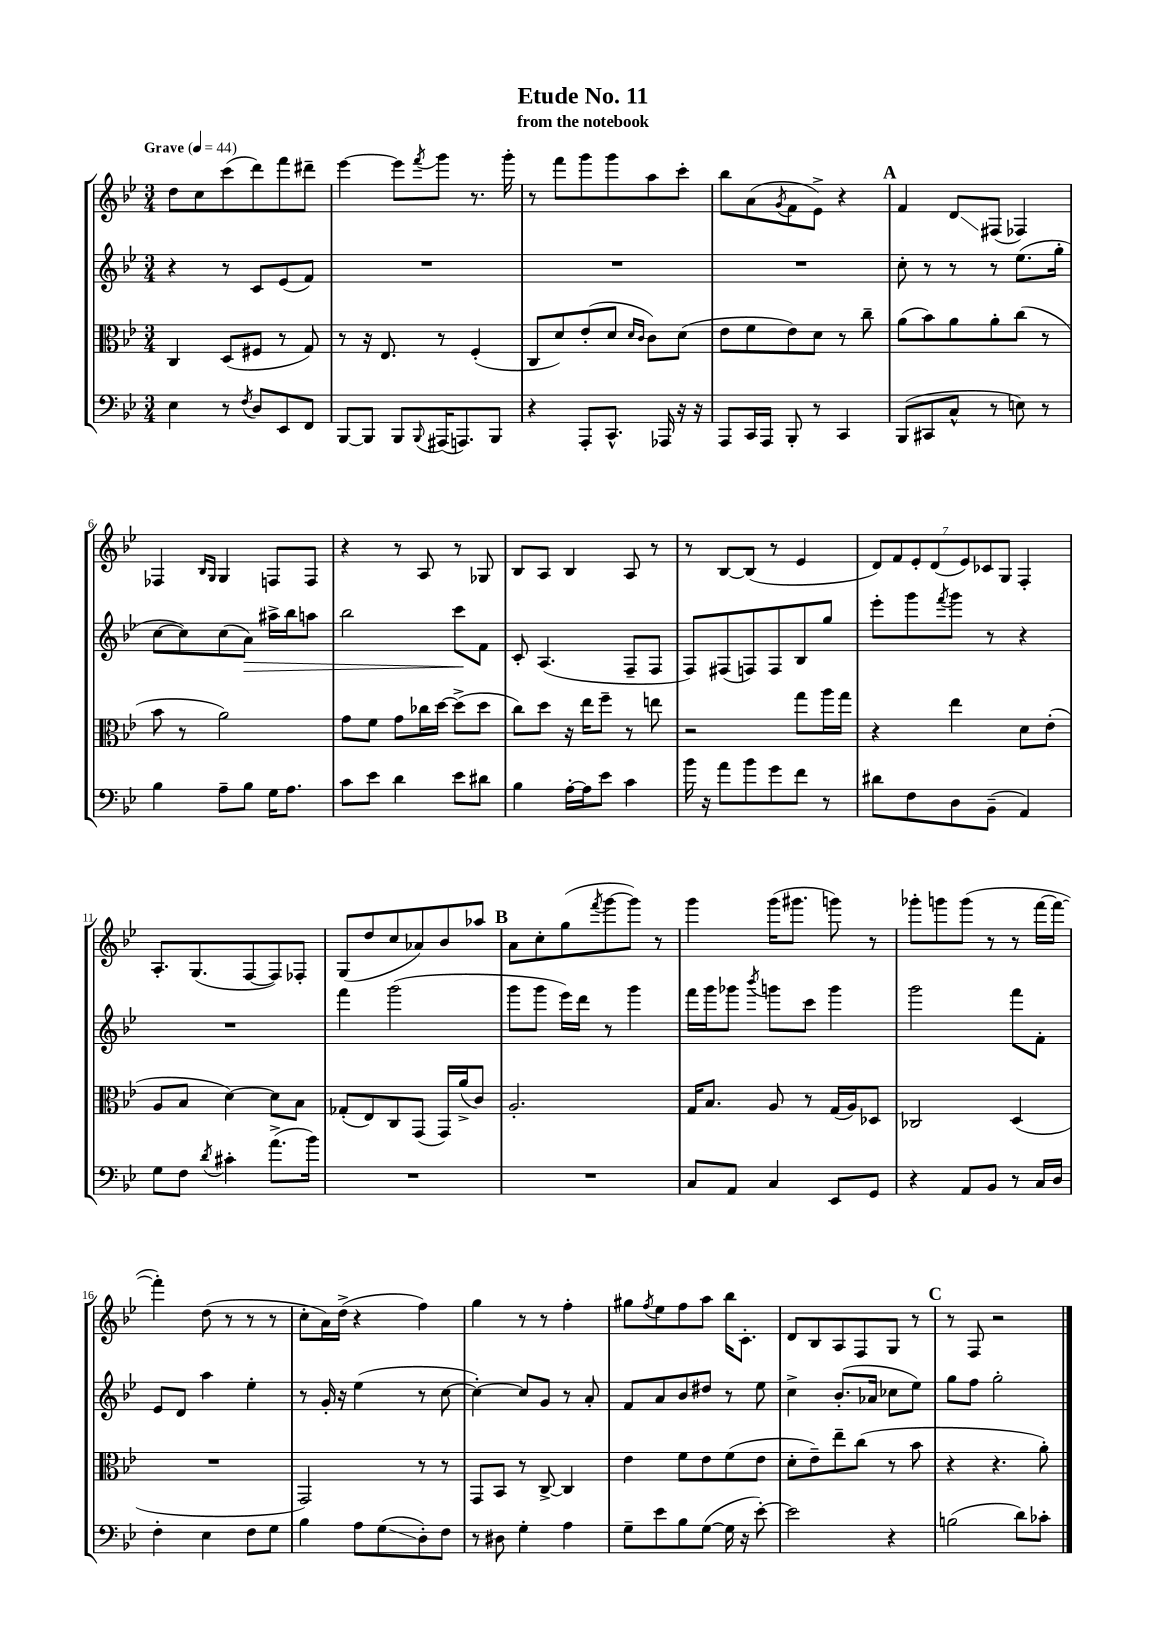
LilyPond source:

\header { title = "Etude No. 11" subtitle = "from the notebook" }
<<
\new StaffGroup <<
\new Staff = "s0" {
    \clef treble \key bes \major \numericTimeSignature \time 3/4 \tempo "Grave" 4 = 44
    d''8 c''8 c'''8( d'''8) f'''8 dis'''8-- |
    ees'''4~ ees'''8 \acciaccatura { f'''8 } g'''8 r8. g'''16-. |
    r8 f'''8 g'''8 g'''8 a''8 c'''8-. |
    bes''8 a'8( \acciaccatura { g'8 } f'8 ees'8->) r4 |
    \mark \markup { \bold "A" } f'4 d'8\glissando fis8( fes4) |
    fes4 \grace { bes16 g16 } g4 f8 f8 |
    r4 r8 a8 r8 ges8 |
    bes8 a8 bes4 a8 r8 |
    r8 bes8~ bes8( r8 ees'4 |
    \tuplet 7/4 { d'8) f'8 ees'8-. d'8( ees'8) ces'8 g8 } f4-. |
    a8.-. g8.( f8~ f8) fes8-. |
    g8( d''8 c''8 aes'8) bes'8 aes''8 |
    \mark \markup { \bold "B" } a'8 c''8-. g''8( \acciaccatura { f'''8 } g'''8~ g'''8) r8 |
    g'''4 g'''16( gis'''8. g'''8) r8 |
    ges'''8-. g'''8 g'''8( r8 r8 f'''16~ f'''16~ |
    f'''4-.) d''8( r8 r8 r8 |
    c''8-. a'16) d''16->( r4 f''4) |
    g''4 r8 r8 f''4-. |
    gis''8 \acciaccatura { f''8 } ees''8 f''8 a''8 bes''16 c'8.-. |
    d'8 bes8 a8 f8 g8 r8 |
    \mark \markup { \bold "C" } r8 f8 r2 \bar "|." |
}
\new Staff = "s1" {
    \clef treble \key bes \major \numericTimeSignature \time 3/4
    r4 r8 c'8 ees'8( f'8) |
    R2. |
    R2. |
    R2. |
    \mark \markup { \bold "A" } c''8-. r8 r8 r8 ees''8.( g''16-. |
    c''8~ c''8) c''8( a'8\>) ais''16-> bes''16 a''8 |
    bes''2 c'''8\! f'8 |
    c'8-. a4.( f8-- f8 |
    f8) fis8( f8) f8 bes8 g''8 |
    ees'''8-. g'''8 \acciaccatura { f'''8 } g'''8 r8 r4 |
    R2. |
    f'''4 g'''2( |
    \mark \markup { \bold "B" } g'''8 g'''8 ees'''16) d'''16 r8 g'''4 |
    f'''16 g'''16 ges'''8 \acciaccatura { bes'''8 } g'''8 c'''8 g'''4 |
    g'''2 f'''8 f'8-. |
    ees'8 d'8 a''4 ees''4-. |
    r8 g'16-. r16 ees''4( r8 c''8~ |
    c''4~-.) c''8 g'8 r8 a'8-. |
    f'8 a'8 bes'8 dis''8 r8 ees''8 |
    c''4-> bes'8.-.( aes'16 ces''8 ees''8) |
    \mark \markup { \bold "C" } g''8 f''8 g''2-. \bar "|." |
}
\new Staff = "s2" {
    \clef alto \key bes \major \numericTimeSignature \time 3/4
    c4 d8( fis8 r8 g8) |
    r8 r16 ees8. r8 f4-.( |
    c8 d'8) ees'8-.( d'8 \grace { d'16 c'16 } c'8) d'8( |
    ees'8 f'8 ees'8) d'8 r8 c''8-- |
    \mark \markup { \bold "A" } a'8( bes'8) a'8 a'8-. c''8( r8 |
    bes'8 r8 a'2) |
    g'8 f'8 g'8 ces''16 d''16~ d''8->( d''8 |
    c''8) d''8 r16 ees''16 f''8-- r8 e''8 |
    r2 g''8 a''16 g''16 |
    r4 ees''4 d'8 ees'8-.( |
    a8 bes8 d'4~) d'8 bes8 |
    ges8-.( ees8) c8 g,8( g,16) a'16->( c'8) |
    \mark \markup { \bold "B" } a2.-. |
    g16 bes8. a8 r8 g16( a16) des8 |
    ces2 d4( |
    R2. |
    g,2) r8 r8 |
    g,8 bes,8 r8 c8~-> c4 |
    ees'4 f'8 ees'8 f'8( ees'8 |
    d'8-. ees'8--) ees''8-- c''8( r8 bes'8 |
    \mark \markup { \bold "C" } r4 r4. a'8-.) \bar "|." |
}
\new Staff = "s3" {
    \clef bass \key bes \major \numericTimeSignature \time 3/4
    ees4 r8 \acciaccatura { f8 } d8 ees,8 f,8 |
    bes,,8~ bes,,8 bes,,8 \appoggiatura { bes,,8 } ais,,16( a,,8.) bes,,8 |
    r4 a,,8-. c,8.-^ aes,,16 r16 r16 |
    a,,8 c,16 a,,16 bes,,8-. r8 c,4 |
    \mark \markup { \bold "A" } bes,,8( cis,8 c8-^ r8 e8) r8 |
    bes4 a8-- bes8 g16 a8. |
    c'8 ees'8 d'4 ees'8 dis'8 |
    bes4 a16~-. a16 ees'8 c'4 |
    bes'16 r16 a'8 bes'8 g'8 f'8 r8 |
    dis'8 f8 d8 bes,8--( a,4) |
    g8 f8 \acciaccatura { d'8 } cis'4-. a'8.->( bes'16) |
    R2. |
    \mark \markup { \bold "B" } R2. |
    c8 a,8 c4 ees,8 g,8 |
    r4 a,8 bes,8 r8 c16 d16 |
    f4-. ees4 f8 g8 |
    bes4 a8 g8\glissando( d8-.) f8 |
    r8 dis8 g4-. a4 |
    g8-- ees'8 bes8 g8~( g16 r16 ees'8~-.) |
    ees'2 r4 |
    \mark \markup { \bold "C" } b2( d'8) ces'8-. \bar "|." |
}
>>
>>
